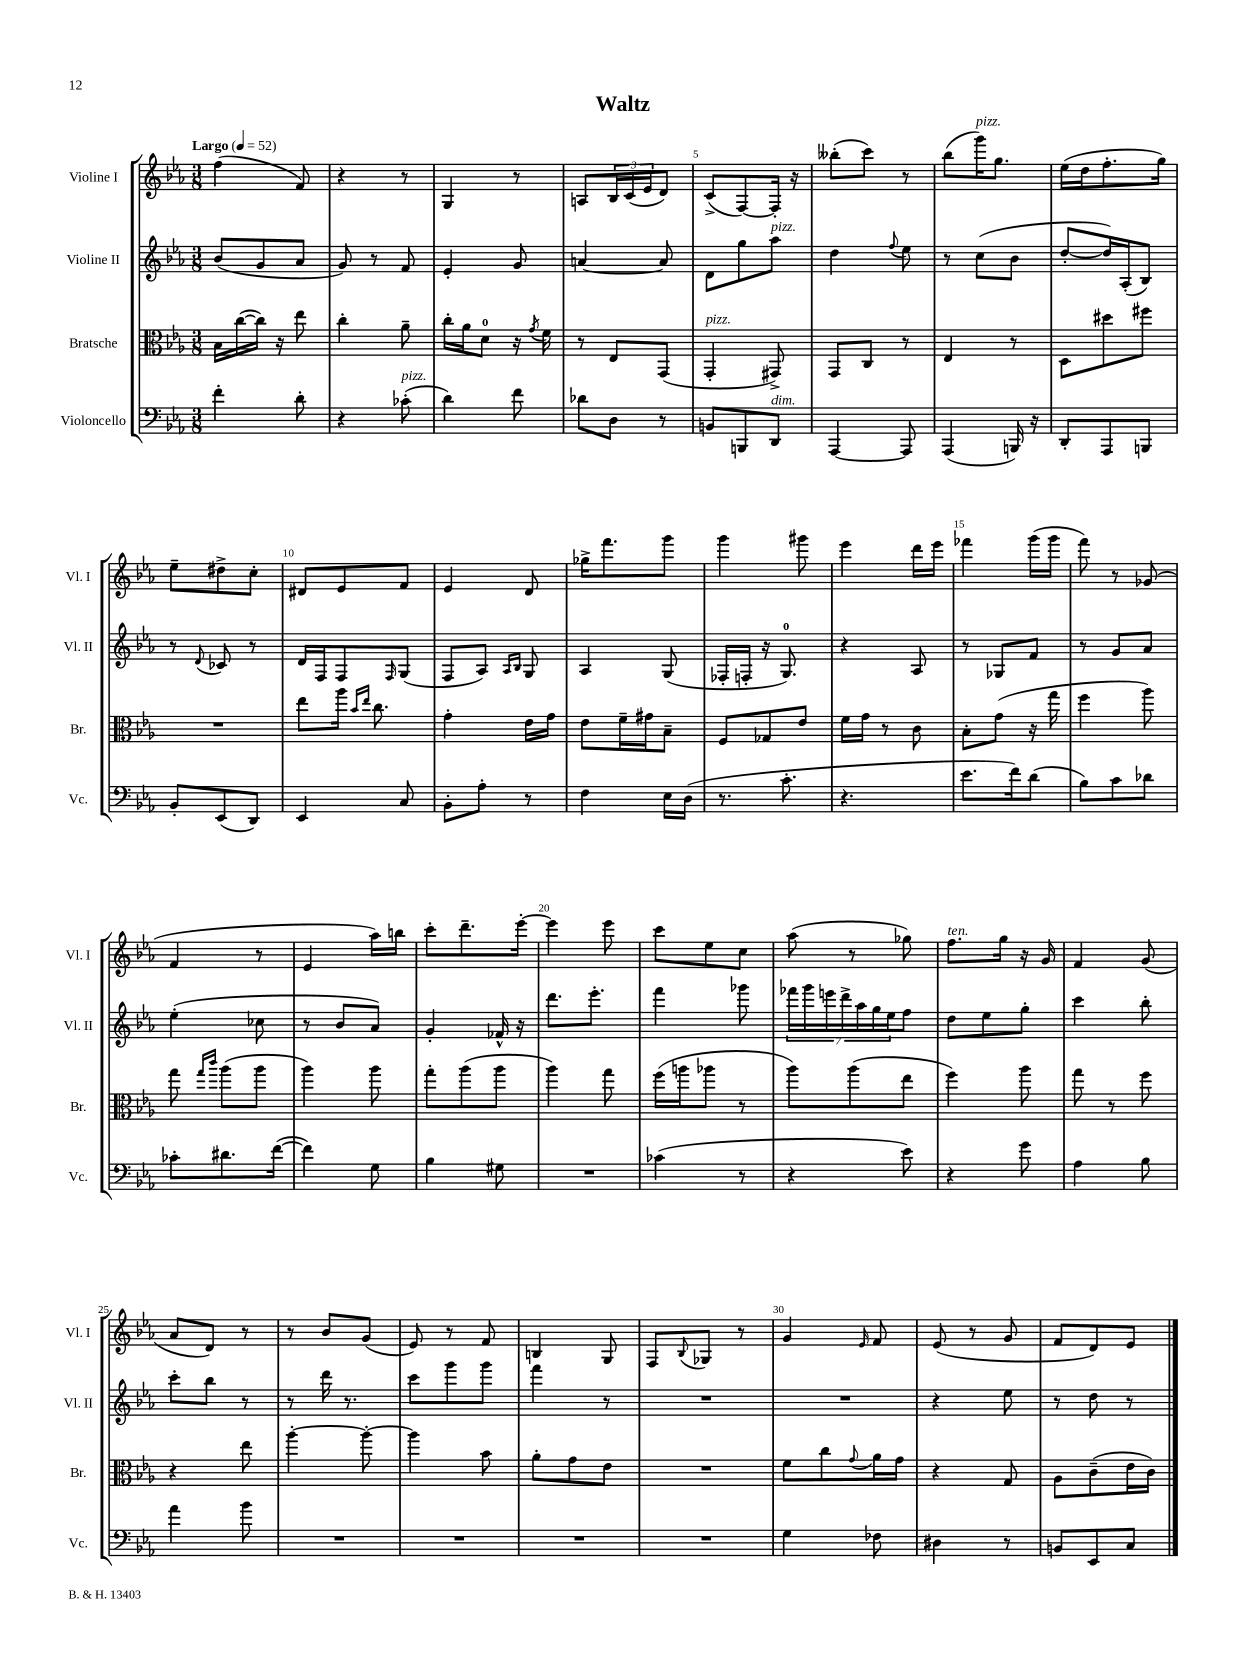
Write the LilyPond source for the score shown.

\header { title = "Waltz" }
<<
\new StaffGroup <<
\new Staff = "s0" \with { instrumentName = "Violine I" shortInstrumentName = "Vl. I" } {
    \clef treble \key ees \major \numericTimeSignature \time 3/8 \tempo "Largo" 4 = 52
    f''4( f'8) |
    r4 r8 |
    g4 r8 |
    a8 \tuplet 3/2 { bes16 c'16( ees'16 } d'8) |
    c'8->( f8~) f16-. r16 |
    beses''8-.( c'''8) r8 |
    bes''8( g'''16^\markup { \italic "pizz." }) g''8. |
    ees''16( d''16 f''8.-. g''16) |
    ees''8-- dis''8-> c''8-. |
    dis'8 ees'8 f'8 |
    ees'4 d'8 |
    ges''16-> f'''8. g'''8 |
    g'''4 gis'''8 |
    ees'''4 d'''16 ees'''16 |
    fes'''4 g'''16( g'''16 |
    f'''8) r8 ges'8( |
    f'4 r8 |
    ees'4 aes''16) b''16 |
    c'''8-. d'''8.-- ees'''16~-. |
    ees'''4 ees'''8 |
    c'''8 ees''8 c''8 |
    aes''8( r8 ges''8) |
    f''8.^\markup { \italic "ten." } g''16 r16 g'16 |
    f'4 g'8( |
    aes'8 d'8) r8 |
    r8 bes'8 g'8( |
    ees'8) r8 f'8 |
    b4 g8 |
    f8 \appoggiatura { bes8 } ges8 r8 |
    g'4 \grace { ees'16 } f'8 |
    ees'8( r8 g'8 |
    f'8 d'8) ees'8 \bar "|." |
}
\new Staff = "s1" \with { instrumentName = "Violine II" shortInstrumentName = "Vl. II" } {
    \clef treble \key ees \major \numericTimeSignature \time 3/8
    bes'8( g'8 aes'8 |
    g'8) r8 f'8 |
    ees'4-. g'8 |
    a'4~ a'8 |
    d'8 g''8 aes''8^\markup { \italic "pizz." } |
    d''4 \appoggiatura { f''8 } ees''8 |
    r8 c''8( bes'8 |
    d''8~-. d''16) aes16-.( bes8) |
    r8 \appoggiatura { d'8 } ces'8 r8 |
    d'16 f16 f8 \grace { f16 } g8( |
    f8 aes8) \grace { aes16 bes16 } g8 |
    aes4 g8( |
    fes16-. f16-. r16 g8.-0) |
    r4 aes8 |
    r8 ges8 f'8 |
    r8 g'8 aes'8 |
    ees''4-.( ces''8 |
    r8 bes'8 aes'8) |
    g'4-. fes'16-^ r16 |
    d'''8. ees'''8.-. |
    f'''4 ges'''8 |
    \tuplet 7/4 { fes'''16 g'''16 e'''16 d'''16-> aes''16 g''16 ees''16 } f''8 |
    d''8 ees''8 g''8-. |
    c'''4 bes''8-. |
    c'''8-. bes''8 r8 |
    r8 d'''16 r8. |
    c'''8 g'''8 g'''8 |
    f'''4 r8 |
    R4. |
    R4. |
    r4 ees''8 |
    r8 d''8 r8 \bar "|." |
}
\new Staff = "s2" \with { instrumentName = "Bratsche" shortInstrumentName = "Br." } {
    \clef alto \key ees \major \numericTimeSignature \time 3/8
    bes16 c''16~( c''16) r16 ees''8 |
    c''4-. aes'8-- |
    c''16-. aes'16 d'8-0 r16 \acciaccatura { g'8 } f'16 |
    r8 ees8 g,8( |
    g,4-.^\markup { \italic "pizz." } gis,8->) |
    g,8 c8 r8 |
    ees4 r8 |
    d8 dis''8 fis''8 |
    R4. |
    ees''8 aes''16 \grace { bes'16 ees''16 } c''8. |
    g'4-. ees'16 g'16 |
    ees'8 f'16-- gis'16 bes8-- |
    f8 ges8 ees'8 |
    f'16 g'16 r8 c'8 |
    bes8-. g'8( r16 g''16 |
    f''4 aes''8) |
    g''8 \grace { g''16 c'''16 } aes''8( aes''8 |
    aes''4) aes''8 |
    g''8-. aes''8( aes''8 |
    aes''4) g''8 |
    f''16( a''16 aes''8 r8 |
    aes''8) aes''8( ees''8 |
    f''4) aes''8 |
    g''8 r8 f''8 |
    r4 ees''8 |
    aes''4~-. aes''8~-. |
    aes''4 bes'8 |
    aes'8-. g'8 ees'8 |
    R4. |
    f'8 c''8 \appoggiatura { g'8 } aes'16 g'16 |
    r4 g8 |
    aes8 c'8--( ees'16 c'16) \bar "|." |
}
\new Staff = "s3" \with { instrumentName = "Violoncello" shortInstrumentName = "Vc." } {
    \clef bass \key ees \major \numericTimeSignature \time 3/8
    f'4-. d'8-. |
    r4 ces'8-.^\markup { \italic "pizz." }( |
    d'4) f'8 |
    des'8 d8 r8 |
    b,8 b,,8 d,8^\markup { \italic "dim." } |
    aes,,4~ aes,,8 |
    aes,,4( b,,16) r16 |
    d,8-. aes,,8 b,,8 |
    bes,8-. ees,8( d,8) |
    ees,4 c8 |
    bes,8-. aes8-. r8 |
    f4 ees16 d16( |
    r8. c'8.-. |
    r4. |
    ees'8. f'16) d'8( |
    bes8) c'8 des'8 |
    ces'8-. dis'8. f'16~( |
    f'4) g8 |
    bes4 gis8 |
    R4. |
    ces'4( r8 |
    r4 ees'8) |
    r4 g'8 |
    aes4 bes8 |
    aes'4 bes'8 |
    R4. |
    R4. |
    R4. |
    R4. |
    g4 fes8 |
    dis4 r8 |
    b,8 ees,8 c8 \bar "|." |
}
>>
>>
\layout { \context { \Score \override BarNumber.break-visibility = ##(#f #t #t) barNumberVisibility = #(every-nth-bar-number-visible 5) } }
